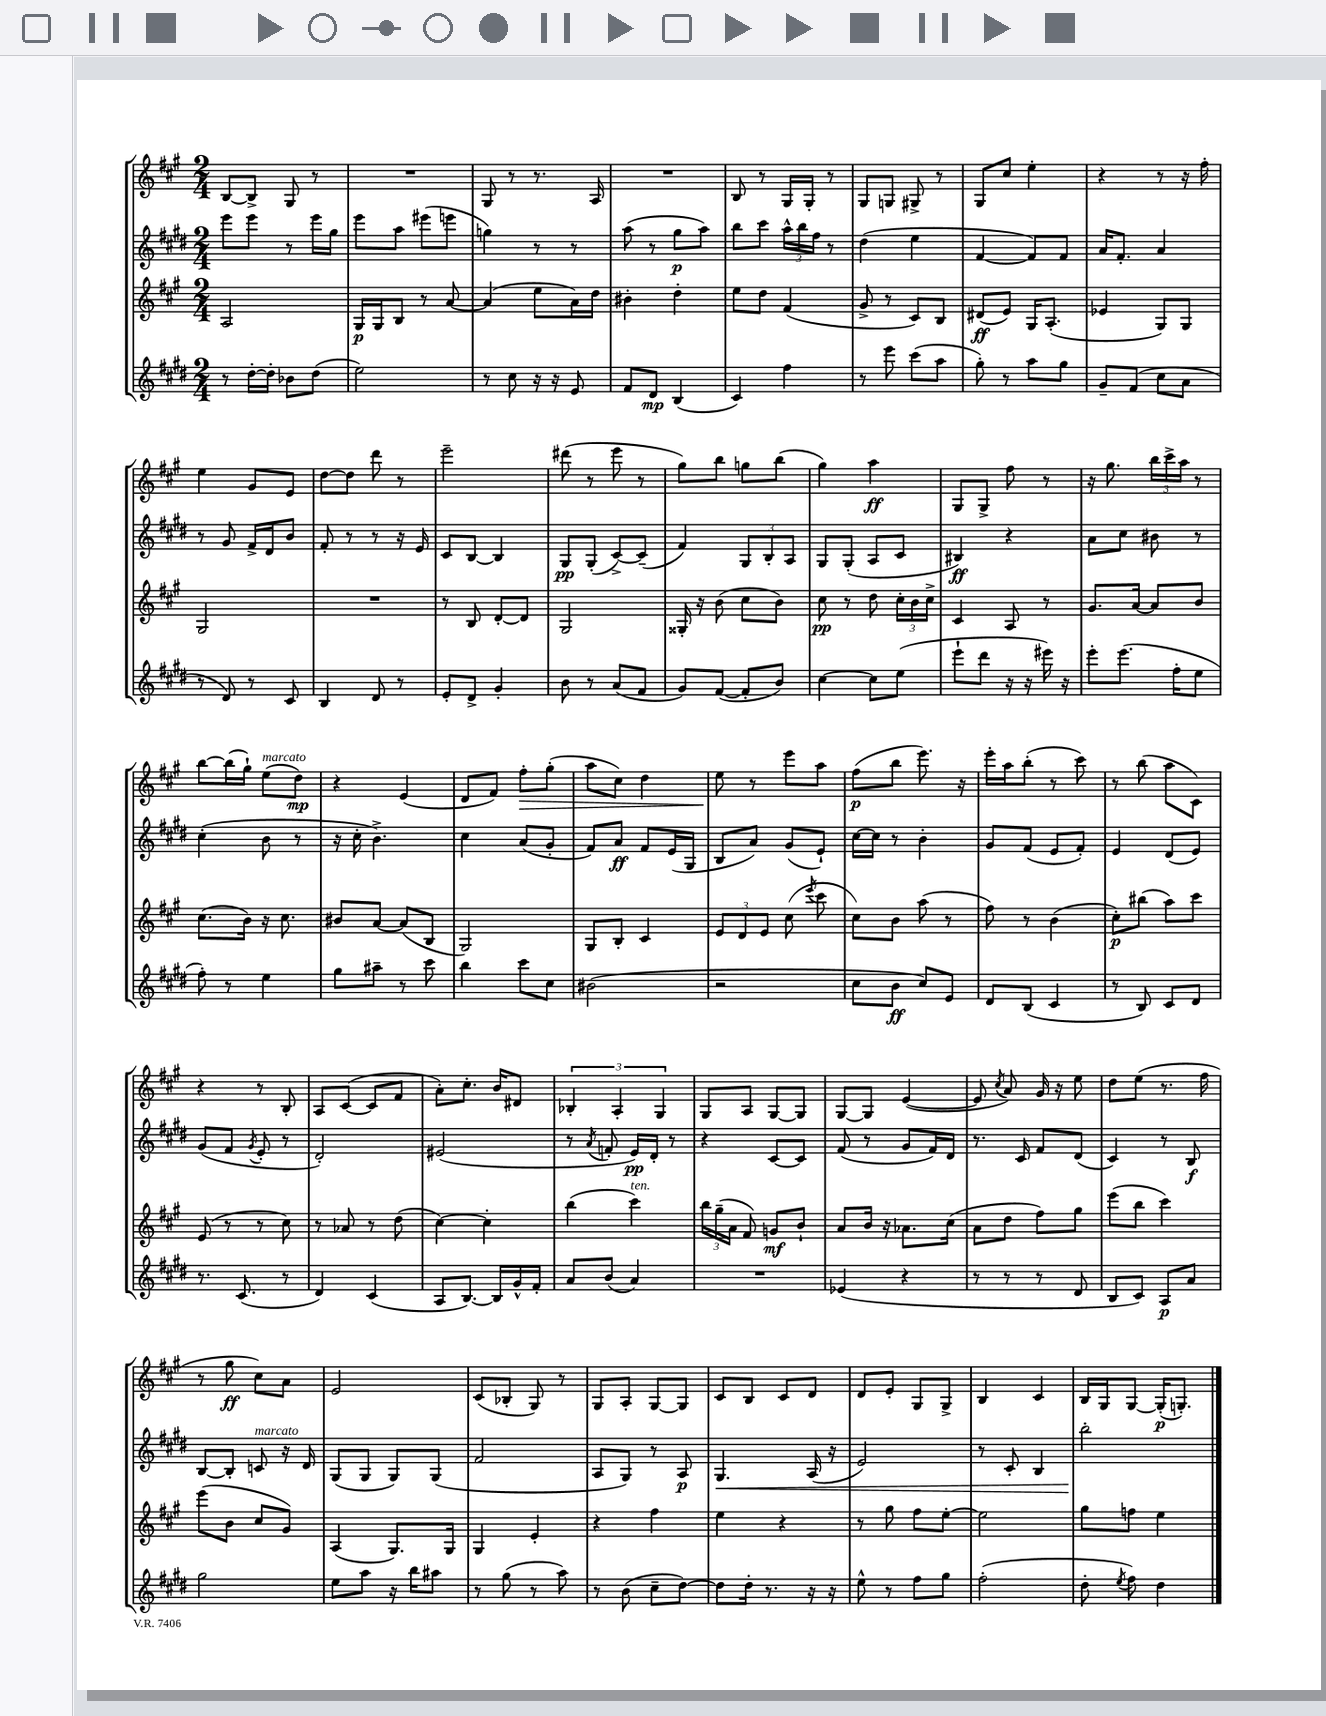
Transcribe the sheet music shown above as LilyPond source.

<<
\new StaffGroup <<
\new Staff = "s0" {
    \clef treble \key a \major \numericTimeSignature \time 2/4
    \autoBeamOff b8[~ b8]-> gis8 r8 |
    R2 |
    gis8 r8 r8. a16 |
    R2 |
    b8 r8 gis16[ gis16]-. r8 |
    gis8[ g8] gis8-> r8 |
    gis8[ cis''8] e''4-. |
    r4 r8 r16 fis''16-. |
    e''4 gis'8[ e'8] |
    d''8[~ d''8] d'''8 r8 |
    e'''2-- |
    dis'''8( r8 e'''8 r8 |
    gis''8[) b''8] g''8[ b''8]( |
    gis''4) a''4\ff |
    gis8[ gis8]-> fis''8 r8 |
    r16 gis''8. \tuplet 3/2 { b''16[ cis'''16-> a''16] } r8 |
    b''8[~ b''16( gis''16]-!) e''8[^\markup { \italic "marcato" }( d''8]\mp) |
    r4 e'4( |
    d'8[ fis'8]) fis''8[-.\> gis''8]-.( |
    a''8[ cis''8]) d''4 |
    e''8\! r8 e'''8[ a''8] |
    fis''8[\p( b''8] e'''8.) r16 |
    e'''16[-. a''16 b''8]-.( r8 cis'''8) |
    r8 b''8( a''8[ cis'8]) |
    r4 r8 b8-. |
    a8[ cis'8]~( cis'8[ fis'8] |
    a'8[-.) cis''8.]-. b'16[ dis'8] |
    \tuplet 3/2 { bes4-. a4-. gis4 } |
    gis8[ a8] gis8[~ gis8] |
    gis8[~ gis8] e'4~( |
    e'8 \acciaccatura { cis''8 } a'8) gis'16 r16 e''8 |
    d''8[ e''8]( r8. fis''16 |
    r8 gis''8\ff cis''8[) a'8] |
    e'2 |
    cis'8[( bes8]-. gis8) r8 |
    gis8[ a8]-. gis8[~ gis8] |
    cis'8[ b8] cis'8[ d'8] |
    d'8[ e'8]-. gis8[ gis8]-> |
    b4 cis'4 |
    b16[ gis16 gis8]~ gis16[-.\p( g8.]-.) \bar "|." |
}
\new Staff = "s1" {
    \clef treble \key e \major \numericTimeSignature \time 2/4
    \autoBeamOff e'''8[ e'''8] r8 e'''16[ gis''16] |
    e'''8[ a''8] eis'''8[( e'''8] |
    g''4) r8 r8 |
    a''8( r8 gis''8[\p a''8]) |
    b''8[ cis'''8] \tuplet 3/2 { a''16[-^ b''16 fis''16] } r8 |
    dis''4( e''4 |
    fis'4~ fis'8[) fis'8] |
    a'16[ fis'8.]-. a'4 |
    r8 gis'8 fis'16[-> dis'16 b'8] |
    fis'8-. r8 r8 r16 e'16 |
    cis'8[ b8]~ b4 |
    gis8[\pp gis8]-.( cis'8[~->) cis'8]--( |
    fis'4) \tuplet 3/2 { gis8[ b8-. a8] } |
    gis8[ gis8]-.( a8[ cis'8] |
    bis4\ff) r4 |
    a'8[ cis''8] bis'8 r8 |
    cis''4-.( b'8 r8 |
    r16 cis''16-. b'4.->) |
    cis''4 a'8[( gis'8]-. |
    fis'8[) a'8]\ff fis'8[ e'16( gis16] |
    b8[ a'8]) gis'8[( e'8]-!) |
    cis''16[~ cis''16] r8 b'4-. |
    gis'8[ fis'8]( e'8[ fis'8]-.) |
    e'4 dis'8[( e'8]) |
    gis'8[( fis'8] \acciaccatura { gis'8 } e'8-. r8 |
    dis'2-.) |
    eis'2( |
    r8 \acciaccatura { a'8 } f'8-. e'16[\pp) dis'16]-. r8 |
    r4 cis'8[~ cis'8] |
    fis'8( r8 gis'8[ fis'16) dis'16] |
    r8. cis'16 fis'8[ dis'8]( |
    cis'4) r8 b8\f |
    b8[~ b8]-. c'8^\markup { \italic "marcato" } r16 dis'16 |
    gis8[( gis8] gis8[) gis8]( |
    fis'2 |
    a8[ gis8]) r8 a8\p |
    gis4.\< a16( r16 |
    e'2) |
    r8 cis'8-. b4 |
    b''2-.\! \bar "|." |
}
\new Staff = "s2" {
    \clef treble \key a \major \numericTimeSignature \time 2/4
    \autoBeamOff a2 |
    gis16[\p gis16 b8] r8 a'8~ |
    a'4( e''8[ a'16) d''16] |
    bis'4-. d''4-. |
    e''8[ d''8] fis'4( |
    gis'8-> r8 cis'8[) b8] |
    dis'8[\ff( e'8]) gis16[ a8.]-.( |
    ees'4 gis8[) gis8] |
    gis2 |
    R2 |
    r8 b8 d'8[~-. d'8] |
    gis2 |
    gisis16-. r16 b'8( cis''8[ b'8]) |
    cis''8\pp r8 d''8 \tuplet 3/2 { cis''16[-. b'16 cis''16]-> } |
    cis'4 a8 r8 |
    gis'8.[ a'16]~ a'8[ b'8] |
    cis''8.[( b'16]) r16 cis''8. |
    bis'8[ a'8]~ a'8[( b8] |
    gis2) |
    gis8[ b8]-. cis'4 |
    \tuplet 3/2 { e'8[ d'8 e'8] } cis''8( \acciaccatura { e'''8 } cis'''8 |
    cis''8[) b'8] a''8( r8 |
    fis''8) r8 b'4( |
    cis''8[-.\p) bis''8]( a''8[) cis'''8] |
    e'8( r8 r8 cis''8) |
    r8 aes'8 r8 d''8( |
    cis''4~) cis''4-. |
    b''4( cis'''4^\markup { \italic "ten." }) |
    \tuplet 3/2 { b''16[ gis''16--( a'16] } fis'8) g'8[\mf b'8]-! |
    a'8[ b'16] r16 aes'8.[ cis''16]( |
    a'8[ d''8] fis''8[) gis''8] |
    e'''8[( b''8] cis'''4) |
    e'''8[( b'8] cis''8[ gis'8]) |
    a4( gis8.[) gis16] |
    gis4 e'4-. |
    r4 fis''4 |
    e''4 r4 |
    r8 gis''8 fis''8[ e''8]~-. |
    e''2 |
    gis''8[ f''8] e''4 \bar "|." |
}
\new Staff = "s3" {
    \clef treble \key e \major \numericTimeSignature \time 2/4
    \autoBeamOff r8 dis''16[~-. dis''16]-. bes'8[ dis''8]( |
    e''2) |
    r8 cis''8 r16 r16 e'8 |
    fis'8[ dis'8]\mp b4( |
    cis'4) fis''4 |
    r8 e'''8 cis'''8[( a''8] |
    gis''8-.) r8 a''8[ gis''8] |
    gis'8[-- fis'8]( cis''8[ a'8] |
    r8 dis'8) r8 cis'8 |
    b4 dis'8 r8 |
    e'8[-. dis'8]-> gis'4-. |
    b'8 r8 a'8[( fis'8] |
    gis'8[) fis'8]~( fis'8[-. b'8]) |
    cis''4~ cis''8[ e''8]( |
    e'''8[-! dis'''8] r16 r16 eis'''16) r16 |
    e'''8[-. e'''8.]( fis''16[-. e''8] |
    fis''8-.) r8 e''4 |
    gis''8[ ais''8]-- r8 cis'''8 |
    b''4 cis'''8[ cis''8] |
    bis'2( |
    r2 |
    cis''8[ b'8]\ff cis''8[) e'8] |
    dis'8[ b8]( cis'4 |
    r8 b8) cis'8[ dis'8] |
    r8. cis'8.( r8 |
    dis'4) cis'4( |
    a8[ b8.]~) b16[ gis'16-^ fis'16]-. |
    a'8[ b'8]( a'4) |
    R2 |
    ees'4( r4 |
    r8 r8 r8 dis'8 |
    b8[ cis'8]) a8[\p a'8] |
    gis''2 |
    e''8[ a''8] r16 b''16[ ais''8] |
    r8 gis''8( r8 a''8) |
    r8 b'8( cis''8[-- dis''8]~) |
    dis''8[ dis''16]-. r8. r16 r16 |
    e''8-^ r8 fis''8[ gis''8] |
    fis''2-.( |
    dis''8-. \acciaccatura { e''8 } fis''8) dis''4 \bar "|." |
}
>>
>>
\layout { \context { \Score \remove "Bar_number_engraver" } }
